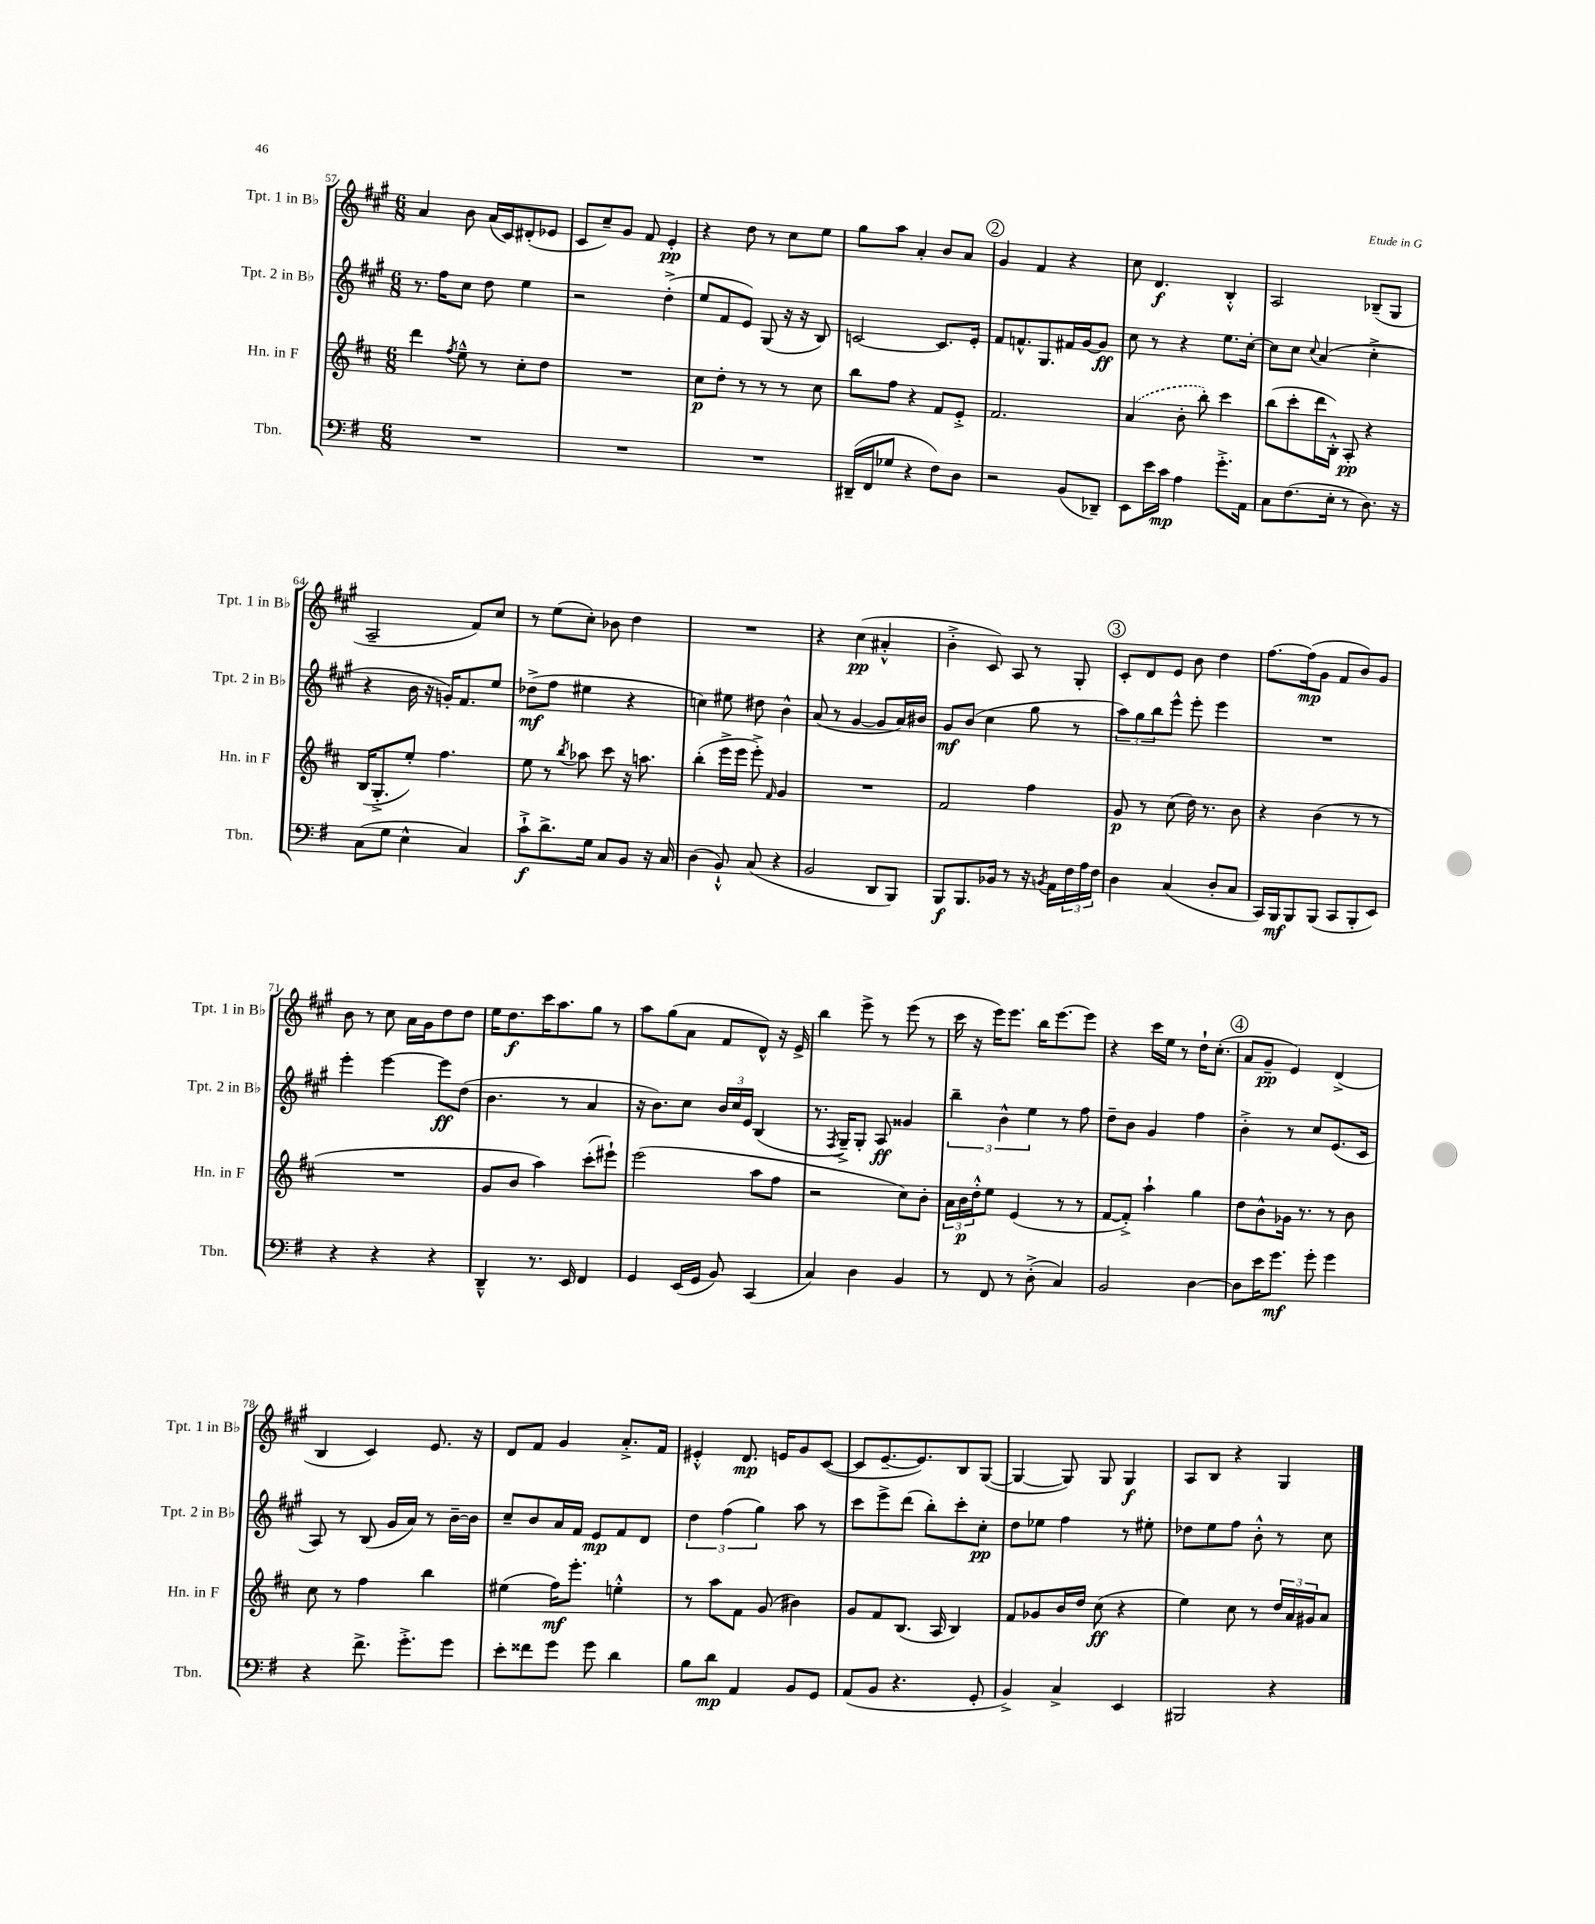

**kern	**dynam	**kern	**dynam	**kern	**dynam	**kern	**dynam
*part4	*part4	*part3	*part3	*part2	*part2	*part1	*part1
*staff4	*staff4	*staff3	*staff3	*staff2	*staff2	*staff1	*staff1
*I"Tbn.	*	*I"Hn. in F	*	*I"Tpt. 2 in B♭	*	*I"Tpt. 1 in B♭	*
*I'Tbn.	*	*I'Hn. in F	*	*I'Tpt. 2 in B♭	*	*I'Tpt. 1 in B♭	*
*clefF4	*	*clefG2	*	*clefG2	*	*clefG2	*
*k[f#]	*	*k[f#c#]	*	*k[f#c#g#]	*	*k[f#c#g#]	*
*M6/8	*	*M6/8	*	*M6/8	*	*M6/8	*
=57	=57	=57	=57	=57	=57	=57	=57
2.r	.	4ddd\	.	8.r	.	4a/	.
.	.	.	.	16ff#\KL	.	.	.
.	.	8qff#/	.	.	.	.	.
.	.	8ee~^^\	.	8cc#\J	.	8b\	.
.	.	8r	.	8dd\	.	(16a/LL	.
.	.	.	.	.	.	16c#/J)	.
.	.	8cc#'\L	.	4ee\	.	(8d#X'/	.
.	.	8dd\J	.	.	.	8e-X/J	.
=58	=58	=58	=58	=58	=58	=58	=58
2.r	.	2.r	.	2r	.	8c#/L	.
.	.	.	.	.	.	8cc#~/)	.
.	.	.	.	.	.	8g#/J	.
.	.	.	.	.	.	8f#/	.
.	.	.	.	(4dd'^\	.	4e'/	pp
=59	=59	=59	=59	=59	=59	=59	=59
2.r	.	8cc#\L	p	8ee/L	.	4r	.
.	.	8dd'\J	.	8f#/	.	.	.
.	.	8r	.	8e/J)	.	8dd\	.
.	.	8r	.	(8G#/	.	8r	.
.	.	8r	.	16r	.	8cc#\L	.
.	.	.	.	16r	.	.	.
.	.	8cc#\	.	8B/)	.	8ee\J	.
=60	=60	=60	=60	=60	=60	=60	=60
(16DD#X~/LL	.	8bb\L	.	[2cn/	.	8gg#\L	.
16FF#/J	.	.	.	.	.	.	.
8G-X/J	.	8ff#\J	.	.	.	8aa\J	.
4r	.	4r	.	.	.	4a'/	.
8F#\L)	.	8f#/L	.	8.c/L]	.	8b/L	.
8D\J	.	8e'^/J	.	.	.	8a/J	.
.	.	.	.	16e'/Jk	.	.	.
!!LO:REH:place=s1:t=2
=61	=61	=61	=61	=61	=61	=61	=61
2r	.	2.f#/	.	8f#/L	.	4g#/	.
.	.	.	.	8.fn^^/	.	.	.
.	.	.	.	.	.	4f#/	.
.	.	.	.	8.G#/	.	.	.
(8BB/L	.	.	.	16f#X/L	.	4r	.
.	.	.	.	[16g#/J	.	.	.
8DD-X~/J)	.	.	.	8g#/J]	ff	.	.
=62	=62	=62	=62	=62	=62	=62	=62
8EE\L	.	(4a/	.	8cc#\	.	8cc#\	.
16e\L	.	.	.	8r	.	4.d/	f
16c\JJ	mp	.	.	.	.	.	.
4A\	.	8b'\	.	4r	.	.	.
.	.	8bb'\)	.	.	.	.	.
8.g'^\L	.	4ccc#\	.	8.ee\L	.	4B'^^/	.
16AA\Jk	.	.	.	[16cc#'\Jk	.	.	.
=63	=63	=63	=63	=63	=63	=63	=63
8C\L	.	(8bb\L	.	8cc#\L]	.	2A/	.
(8.F#\	.	8ccc#'\	.	8cc#\J	.	.	.
.	.	.	.	8qqcc#/	.	.	.
.	.	16ddd\L	.	(4a/	.	.	.
16E'\Jk	.	16B'^^\JJ)	.	.	.	.	.
8r	.	8A'/	pp	.	.	.	.
8.D\)	.	4r	.	4cc#'^\	.	(8B-X~/L	.
.	.	.	.	.	.	8G#/J	.
16r	.	.	.	.	.	.	.
!!LO:LB:g=z
=64	=64	=64	=64	=64	=64	=64	=64
(8C\L	.	(16B/KL	.	4r	.	2A~/	.
.	.	8.G'^/	.	.	.	.	.
8G\J	.	.	.	.	.	.	.
4E^^\	.	8ee'/J)	.	16b\	.	.	.
.	.	.	.	16r	.	.	.
.	.	4.ff#\	.	16gn'/KL)	.	.	.
.	.	.	.	8.f#/	.	.	.
4C/)	.	.	.	.	.	8f#/L)	.
.	.	.	.	8ee/J	.	8cc#/J	.
=65	=65	=65	=65	=65	=65	=65	=65
8c`^\L	f	8ee\	.	(8dd-X^\L	mf	8r	.
8.d^\	.	8r	.	8ff#\J	.	(8ee\L	.
.	.	8qbb/	.	.	.	.	.
.	.	8aa-X\	.	4ee#X\	.	8cc#'\J)	.
16G\Jk	.	.	.	.	.	.	.
8C/L	.	8ccc#\	.	.	.	8b-X\	.
8BB/J	.	16r	.	4r	.	4dd\	.
.	.	8.aan\	.	.	.	.	.
16r	.	.	.	.	.	.	.
16C/	.	.	.	.	.	.	.
=66	=66	=66	=66	=66	=66	=66	=66
(4D\	.	(4bb'\	.	4ccn\)	.	2.r	.
8BB`^^/)	.	16eee^\LL	.	8ee#X\	.	.	.
.	.	16eee\JJ	.	.	.	.	.
(8C/	.	8eee'^\)	.	8dd#X\	.	.	.
.	.	16qqf#/	.	.	.	.	.
4r	.	4g/	.	4b^^\	.	.	.
=67	=67	=67	=67	=67	=67	=67	=67
2BB/	.	2.r	.	(8a/	.	4r	.
.	.	.	.	8r	.	.	.
.	.	.	.	[4g#/	.	(4cc#\	pp
8DD/L	.	.	.	8g#/L]	.	4a#X'^^/	.
8BBB/J)	.	.	.	16a/L)	.	.	.
.	.	.	.	16b#X/JJ	.	.	.
=68	=68	=68	=68	=68	=68	=68	=68
8BBB/L	f	2f#/	.	8g#/L	mf	4b'^\	.
8.BBB/	.	.	.	(8b/J	.	.	.
.	.	.	.	4cc#\	.	8c#/)	.
16BB-X/Jk	.	.	.	.	.	.	.
8r	.	.	.	.	.	8A/	.
16r	.	4ff#\	.	8gg#\	.	8r	.
8qBBn/	.	.	.	.	.	.	.
16AA\LL	.	.	.	.	.	.	.
24F#\	.	.	.	8r	.	8G#'/	.
24A\	.	.	.	.	.	.	.
24F#\JJ	.	.	.	.	.	.	.
!!LO:REH:place=s1:t=3
=69	=69	=69	=69	=69	=69	=69	=69
4D\	.	8g/	p	12aa\L)	.	8c#'/L	.
.	.	.	.	12gg#\	.	.	.
.	.	8r	.	.	.	8d/	.
.	.	.	.	12bb\	.	.	.
(4C/	.	(8cc#\	.	8eee^^\J	.	8e/J	.
.	.	16dd\)	.	8eee'\	.	8b\	.
.	.	8.r	.	.	.	.	.
8D'/L	.	.	.	4eee\	.	4dd\	.
8C/J	.	8b\	.	.	.	.	.
=70	=70	=70	=70	=70	=70	=70	=70
16CC/LL)	.	4r	.	2.r	.	[8.ff#\L	.
16BBB/J	mf	.	.	.	.	.	.
8BBB/	.	.	.	.	.	.	.
.	.	.	.	.	.	(16ff#\k]	mp
(8BBB/J	.	(4b\	.	.	.	8g#\J	.
8CC/L	.	.	.	.	.	8f#/L	.
8BBB'/	.	8r	.	.	.	8b/)	.
8EE/J)	.	8r	.	.	.	8g#/J	.
!!LO:LB:g=z
=71	=71	=71	=71	=71	=71	=71	=71
4r	.	2.r	.	4eee'\	.	8b\	.
.	.	.	.	.	.	8r	.
4r	.	.	.	[4eee\	.	8cc#\	.
.	.	.	.	.	.	16a\LL	.
.	.	.	.	.	.	16g#\J	.
4r	.	.	.	8eee\L]	ff	8dd\	.
.	.	.	.	(8dd\J	.	8dd\J	.
=72	=72	=72	=72	=72	=72	=72	=72
4DD~^^/	.	8g/L	.	4.b\	.	16ee\KL	.
.	.	.	.	.	.	8.dd\	f
.	.	8b/J	.	.	.	.	.
8.r	.	4aa\)	.	.	.	16ccc#\K	.
.	.	.	.	.	.	8.aa\	.
.	.	.	.	8r	.	.	.
16EE/	.	.	.	.	.	.	.
4FF#/	.	(8ccc#'\L	.	4a/	.	8gg#\J	.
.	.	8eee#X`\J)	.	.	.	8r	.
=73	=73	=73	=73	=73	=73	=73	=73
4GG/	.	(2eee\	.	16r	.	8aa\L	.
.	.	.	.	8.b\L)	.	.	.
.	.	.	.	.	.	(8gg#\	.
(16EE/LL	.	.	.	8cc#\J	.	8a\J	.
16GG/JJ	.	.	.	.	.	.	.
8BB/)	.	.	.	24b/LL	.	8f#/L	.
.	.	.	.	24cc#/	.	.	.
.	.	.	.	24e/JJ	.	.	.
(4CC/	.	8aa\L	.	(4B/	.	8d^^/J)	.
.	.	8ff#\J	.	.	.	16r	.
.	.	.	.	.	.	16e^/	.
=74	=74	=74	=74	=74	=74	=74	=74
4C/)	.	2r	.	8.r	.	4bb\	.
.	.	.	.	8qF#/	.	.	.
.	.	.	.	16G#~^/KL)	.	.	.
4D\	.	.	.	8G#'/J	.	8eee^\	.
.	.	.	.	8A/	ff	8r	.
4BB/	.	8cc#\L)	.	4g##X/	.	(8eee\	.
.	.	8b'\J	.	.	.	8r	.
=75	=75	=75	=75	=75	=75	=75	=75
8r	.	24a\LL	.	6bb~\	.	16ccc#\	.
.	.	24b\	p	.	.	.	.
.	.	.	.	.	.	16r	.
.	.	24dd'^^\J	.	.	.	.	.
8FF#/	.	8ee\J	.	.	.	16eee\KL)	.
.	.	.	.	6b^^\	.	.	.
.	.	.	.	.	.	8.eee\J	.
8r	.	(4e/	.	.	.	.	.
.	.	.	.	6ee\	.	.	.
(8D'^\	.	.	.	.	.	16bb\KL	.
.	.	.	.	.	.	[8.eee\	.
4C/)	.	8r	.	8r	.	.	.
.	.	8r	.	8ff#\	.	8eee\J]	.
=76	=76	=76	=76	=76	=76	=76	=76
2BB/	.	[8f#/L	.	8dd~\L	.	4r	.
.	.	8f#'^/J])	.	8b\J	.	.	.
.	.	4aa`\	.	4g#/	.	16ccc#\LL	.
.	.	.	.	.	.	16ee\JJ	.
.	.	.	.	.	.	8r	.
[4D\	.	4gg\	.	4ff#\	.	16dd`\KL	.
.	.	.	.	.	.	(8.cc#'\J	.
!!LO:REH:place=s1:t=4
=77	=77	=77	=77	=77	=77	=77	=77
8D\L]	.	8dd\L	.	4b'^\	.	8a/L	.
16e\K	.	8b^^\	.	.	.	8g#~/J	pp
8.g\J	mf	.	.	.	.	.	.
.	.	16g-X\Jk	.	8r	.	4e/)	.
.	.	8.r	.	.	.	.	.
8g'\	.	.	.	8cc#/L	.	.	.
4g\	.	8r	.	(8.e/	.	(4d^/	.
.	.	8b\	.	.	.	.	.
.	.	.	.	16c#/Jk	.	.	.
!!LO:LB:g=z
=78	=78	=78	=78	=78	=78	=78	=78
4r	.	8cc#\	.	8A/)	.	4B/	.
.	.	8r	.	8r	.	.	.
8.f#^\	.	4ff#\	.	(8B/	.	4c#/)	.
.	.	.	.	16g#/LL	.	.	.
8.g'^\L	.	.	.	16a/JJ)	.	.	.
.	.	4bb\	.	8r	.	8.e/	.
8g\J	.	.	.	[16b~\LL	.	.	.
.	.	.	.	16b\JJ]	.	16r	.
=79	=79	=79	=79	=79	=79	=79	=79
8e'\L	.	(4ee#X\	.	8cc#~/L	.	8d/L	.
8f##X\	.	.	.	8b/	.	8f#/J	.
8g\J	.	16ff#\KL)	mf	16a/L	.	4g#/	.
.	.	8.eee'\J	.	16f#/JJ	.	.	.
8g\	.	.	.	8e/L	mp	.	.
4d\	.	4een'^^\	.	8f#/	.	8.a'^/L	.
.	.	.	.	8d/J	.	.	.
.	.	.	.	.	.	16f#/Jk	.
=80	=80	=80	=80	=80	=80	=80	=80
8B\L	.	8r	.	6dd\	.	4e#X'^^/	.
8d\J	mp	8aa\L	.	.	.	.	.
.	.	.	.	(6ff#\	.	.	.
4AA/	.	8f#\J	.	.	.	8.d/	mp
.	.	.	.	6gg#\)	.	.	.
.	.	(8g/	.	.	.	.	.
.	.	.	.	.	.	16en/KL	.
8BB/L	.	4b#X\)	.	8aa\	.	8g#/	.
8GG/J	.	.	.	8r	.	([8c#/J	.
=81	=81	=81	=81	=81	=81	=81	=81
(8AA/L	.	8g/L	.	8ccc#\L	.	8c#/L]	.
8BB/J	.	8f#/	.	8eee^\	.	[8.e~/	.
4.r	.	(8.B/J	.	(8ddd\J	.	.	.
.	.	.	.	.	.	8.e/])	.
.	.	.	.	8bb'\L)	.	.	.
.	.	16A/	.	.	.	.	.
.	.	4B/)	.	8ccc#'\	.	8B/	.
8GG'/	.	.	.	8cc#'\J	pp	([8G#/J	.
=82	=82	=82	=82	=82	=82	=82	=82
4BB^/)	.	8f#/L	.	8dd\L	.	4G#/_	.
.	.	8g-X/	.	8ee-X\J	.	.	.
4C^/	.	16b/L	.	4ff#\	.	8G#/])	.
.	.	16dd/JJ	.	.	.	.	.
.	.	(8cc#\	ff	.	.	8G#/	.
4EE/	.	4r	.	8r	.	4G#/	f
.	.	.	.	8ee#X'\	.	.	.
=83	=83	=83	=83	=83	=83	=83	=83
2BBB#X/	.	4ee\)	.	8dd-X\L	.	8A/L	.
.	.	.	.	8ee\	.	8B/J	.
.	.	8cc#\	.	8ff#\J	.	4r	.
.	.	8r	.	8b'^^\	.	.	.
4r	.	24dd/LL	.	8r	.	4G#/	.
.	.	24a/	.	.	.	.	.
.	.	24g#X/J	.	.	.	.	.
.	.	8a/J	.	8cc#\	.	.	.
==	==	==	==	==	==	==	==
*-	*-	*-	*-	*-	*-	*-	*-
